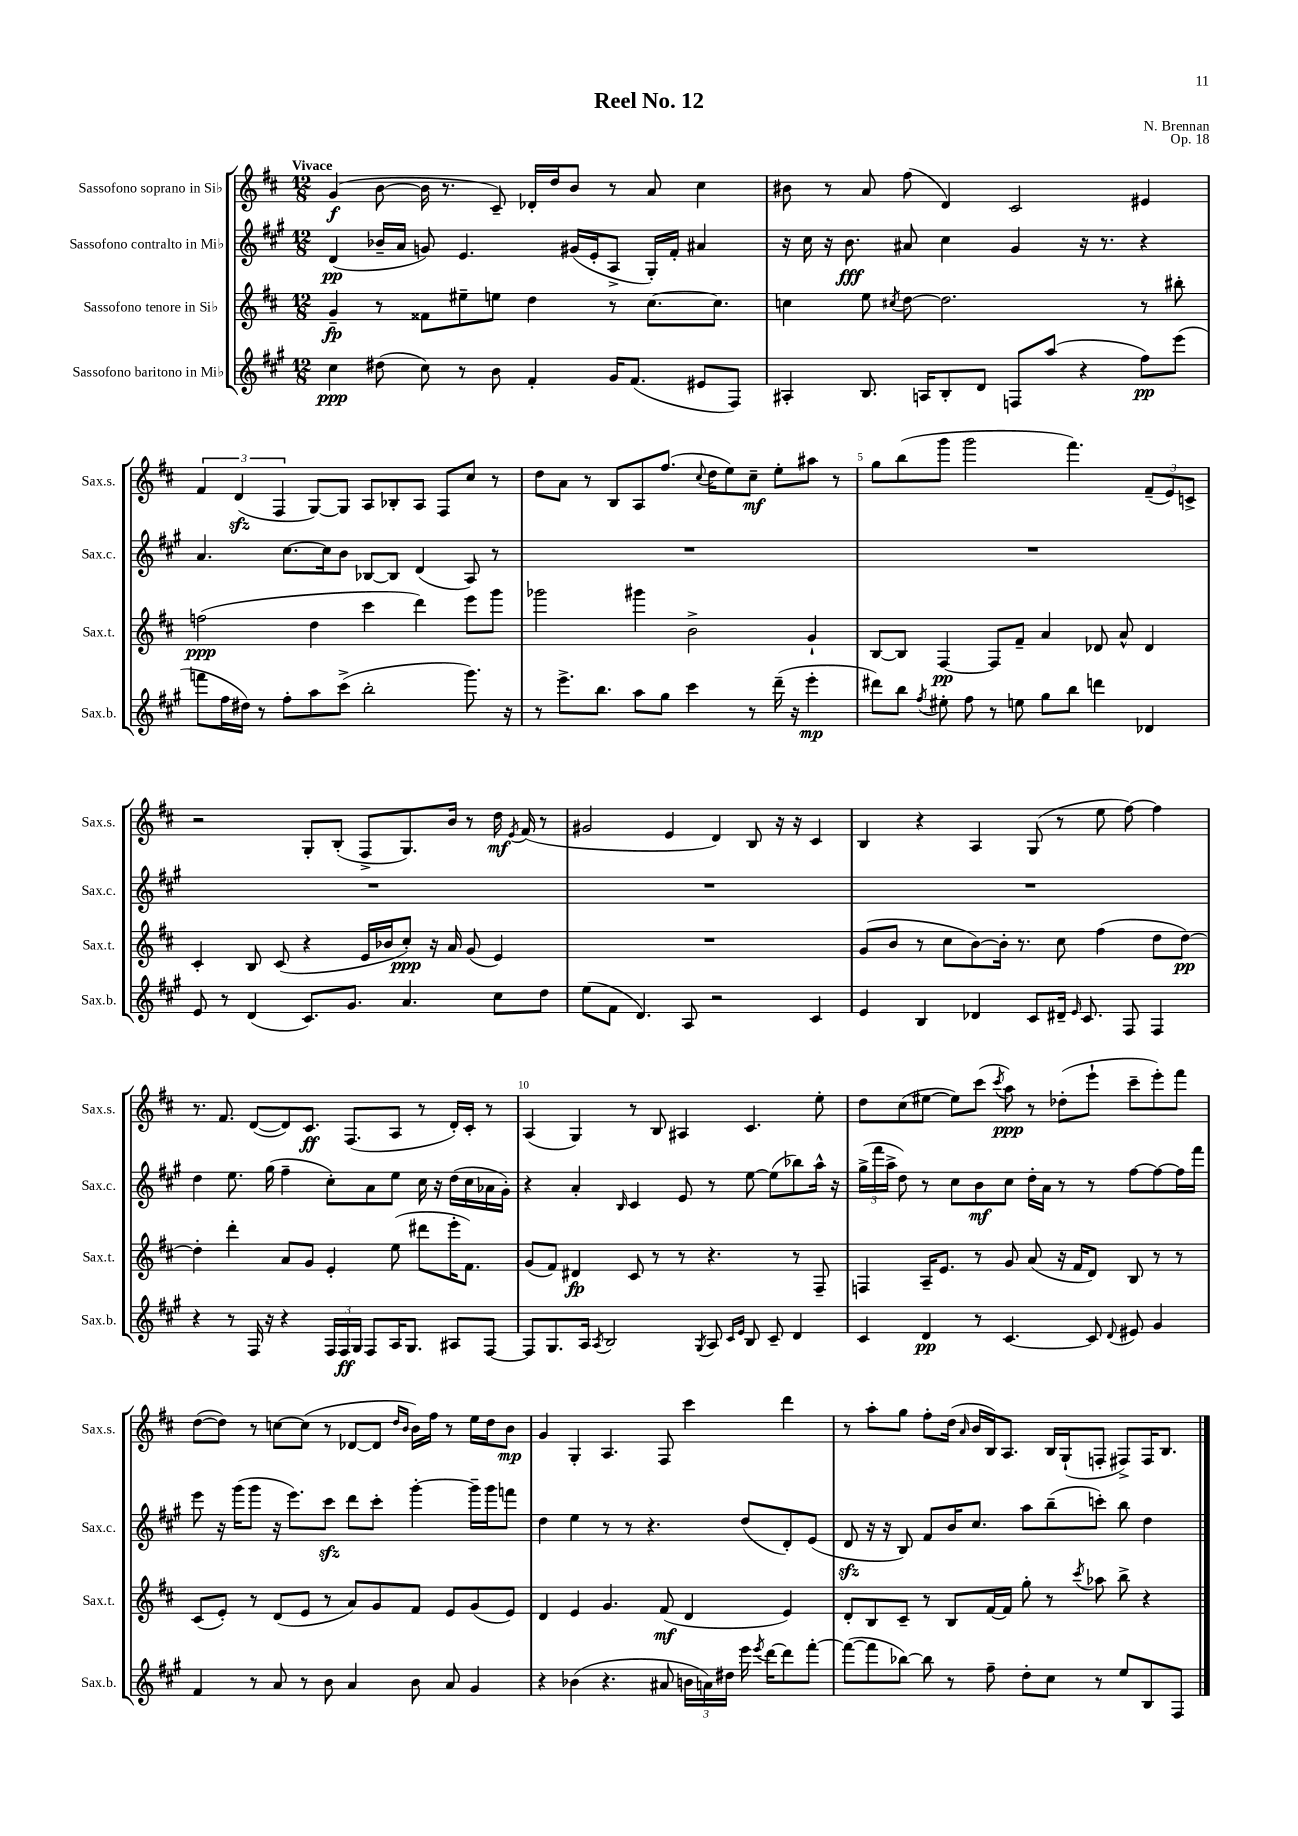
\header { title = "Reel No. 12" composer = "N. Brennan" opus = "Op. 18" }
<<
\new StaffGroup <<
\new Staff = "s0" \with { instrumentName = "Sassofono soprano in Sib" shortInstrumentName = "Sax.s." } {
    \clef treble \key d \major \numericTimeSignature \time 12/8 \tempo "Vivace"
    \autoBeamOff g'4\f( b'8~ b'16 r8. cis'8--) des'16[-. d''16 b'8] r8 a'8 cis''4 |
    bis'8 r8 a'8 fis''8( d'4) cis'2 eis'4 |
    \tuplet 3/2 { fis'4 d'4\sfz( fis4 } g8[~) g8] a8[ bes8-. a8] fis8[ cis''8] r8 |
    d''8[ a'8] r8 b8[ a8 fis''8.]( \appoggiatura { cis''8 } d''16[ e''8) cis''8]--\mf e''8[-. ais''8] r8 |
    g''8[ b''8( g'''8] g'''2 fis'''4.) \tuplet 3/2 { fis'8[--( e'8) c'8]-> } |
    r2 g8[-. b8]-.( fis8[-> g8.) b'16] r8 d''16\mf \acciaccatura { e'8 } fis'16( r8 |
    gis'2 e'4 d'4) b8 r16 r16 cis'4 |
    b4 r4 a4 g8( r8 e''8 fis''8~) fis''4 |
    r8. fis'8. d'8[~( d'8) cis'8.]\ff fis8.[( a8] r8 d'16[-.) cis'16]-. r8 |
    a4( g4) r8 b8 ais4 cis'4. e''8-. |
    d''8[ cis''8( eis''8]~ eis''8[) cis'''8]( \acciaccatura { cis'''8 } a''8\ppp) r8 des''8[-.( e'''8]-! cis'''8[-- e'''8-.) fis'''8] |
    d''8[~( d''8]) r8 c''8[~ c''8]( r8 des'8[~ des'8] \grace { d''16[ b'16] } b'16[) fis''16] r8 e''16[ d''16 b'8]\mp |
    g'4 g4-. a4. fis8 cis'''4 d'''4 |
    r8 a''8[-. g''8] fis''8[-. d''16]( \grace { a'16 } b'16[ b16) a8.] b16[ g16-!( f8]-. fis8[->) fis16 b8.] \bar "|." |
}
\new Staff = "s1" \with { instrumentName = "Sassofono contralto in Mib" shortInstrumentName = "Sax.c." } {
    \clef treble \key a \major \numericTimeSignature \time 12/8
    \autoBeamOff d'4\pp( bes'16[-- a'16] g'8) e'4. gis'16[( e'16-. a8]-> gis16[-.) fis'16]-. ais'4 |
    r16 cis''16 r16 b'8.\fff ais'8 cis''4 gis'4 r16 r8. r4 |
    a'4. cis''8.[~ cis''16 b'8] bes8[~ bes8] d'4( a8) r8 |
    R1. |
    R1. |
    R1. |
    R1. |
    R1. |
    d''4 e''8. gis''16( fis''4-- cis''8[-.) a'8 e''8] cis''16 r16 d''16[( cis''16 aes'16 gis'16]-.) |
    r4 a'4-. \grace { b16 } cis'4 e'8 r8 e''8~ e''8[( bes''8) a''16]-^ r16 |
    \tuplet 3/2 { gis''16[->( fis'''16 a''16]-> } d''8) r8 cis''8[ b'8\mf cis''8] d''16[-. a'16] r8 r8 fis''8[~ fis''8~ fis''16 fis'''16] |
    e'''8 r16 gis'''16[( gis'''8] r16 e'''8.[) cis'''8]\sfz d'''8[ cis'''8]-. gis'''4~-. gis'''16[-- gis'''16 f'''8] |
    d''4 e''4 r8 r8 r4. d''8[( d'8-.) e'8]( |
    d'8\sfz r16 r16 b8) fis'8[ b'16 cis''8.] a''8[ b''8--( c'''8]-.) b''8 d''4 \bar "|." |
}
\new Staff = "s2" \with { instrumentName = "Sassofono tenore in Sib" shortInstrumentName = "Sax.t." } {
    \clef treble \key d \major \numericTimeSignature \time 12/8
    \autoBeamOff g'4--\fp r8 fisis'8[ eis''8-- e''8] d''4 r8 cis''8.[~ cis''8.] |
    c''4 e''8 \acciaccatura { cis''8 } d''8~ d''2. r8 bis''8-. |
    f''2\ppp( d''4 cis'''4 d'''4) e'''8[ g'''8] |
    ges'''2 gis'''4 b'2-> g'4-! |
    b8[~ b8] fis4~\pp fis8[ fis'8]-- a'4 des'8 a'8-^ des'4 |
    cis'4-. b8 cis'8( r4 e'16[ bes'16 cis''8]-.\ppp) r16 a'16 g'8( e'4) |
    R1. |
    g'8[( b'8] r8 cis''8[ b'8~) b'16]-. r8. cis''8 fis''4( d''8[ d''8]~\pp) |
    d''4-. d'''4-. a'8[ g'8] e'4-. e''8( dis'''8[ e'''16-. fis'8.]) |
    g'8[( fis'8]) dis'4\fp cis'8 r8 r8 r4. r8 fis8-- |
    f4 a16[-- e'8.] r8 g'8 a'8( r16 fis'16[ d'8]) b8 r8 r8 |
    cis'8[( e'8]-.) r8 d'8[( e'8] r8 a'8[) g'8 fis'8] e'8[ g'8( e'8]) |
    d'4 e'4 g'4. fis'8\mf( d'4 e'4) |
    d'8[-. b8 cis'8]-- r8 b8[ fis'16~ fis'16] g''8-. r8 \acciaccatura { cis'''8 } aes''8 b''8-> r4 \bar "|." |
}
\new Staff = "s3" \with { instrumentName = "Sassofono baritono in Mib" shortInstrumentName = "Sax.b." } {
    \clef treble \key a \major \numericTimeSignature \time 12/8
    \autoBeamOff cis''4\ppp dis''8( cis''8) r8 b'8 fis'4-. gis'16[ fis'8.]( eis'8[ fis8]) |
    ais4-. b8. a16[ b8-. d'8] f8[ a''8]( r4 fis''8[\pp) e'''8]( |
    f'''8[ fis''16 dis''16]) r8 fis''8[-. a''8 cis'''8]->( b''2-. gis'''8.) r16 |
    r8 e'''8.[-> b''8.] a''8[ gis''8] cis'''4 r8 d'''16--( r16 e'''4-.\mp |
    dis'''8[) b''8] \acciaccatura { fis''8 } eis''8-. fis''8 r8 e''8 gis''8[ b''8] d'''4 des'4 |
    e'8 r8 d'4( cis'8.[) gis'8.] a'4. cis''8[ d''8] |
    e''8[( fis'8] d'4.) a8 r2 cis'4 |
    e'4 b4 des'4 cis'8[ dis'16]-- \grace { e'16 } cis'8. fis8 fis4 |
    r4 r8 fis16 r16 r4 \tuplet 3/2 { fis16[ fis16\ff gis16] } fis8[ a16 gis8.] ais8[ fis8]~ |
    fis8[ gis8. a16] \acciaccatura { a8 } b2 \acciaccatura { gis8 } a8 \grace { cis'16[ e'16] } b8 cis'8-- d'4 |
    cis'4 d'4\pp r8 cis'4.~ cis'8 \appoggiatura { d'8 } eis'8 gis'4 |
    fis'4 r8 a'8 r8 b'8 a'4 b'8 a'8 gis'4 |
    r4 bes'4( r4. ais'8 \tuplet 3/2 { b'16[ a'16) dis''16] } e'''16 \acciaccatura { e'''8 } d'''16[~ d'''8 fis'''8]~-. |
    fis'''8[~( fis'''8 bes''8]~) bes''8 r8 fis''8-- d''8[-. cis''8] r8 e''8[ b8 fis8] \bar "|." |
}
>>
>>
\layout { \context { \Score \override BarNumber.break-visibility = ##(#f #t #t) barNumberVisibility = #(every-nth-bar-number-visible 5) } }
